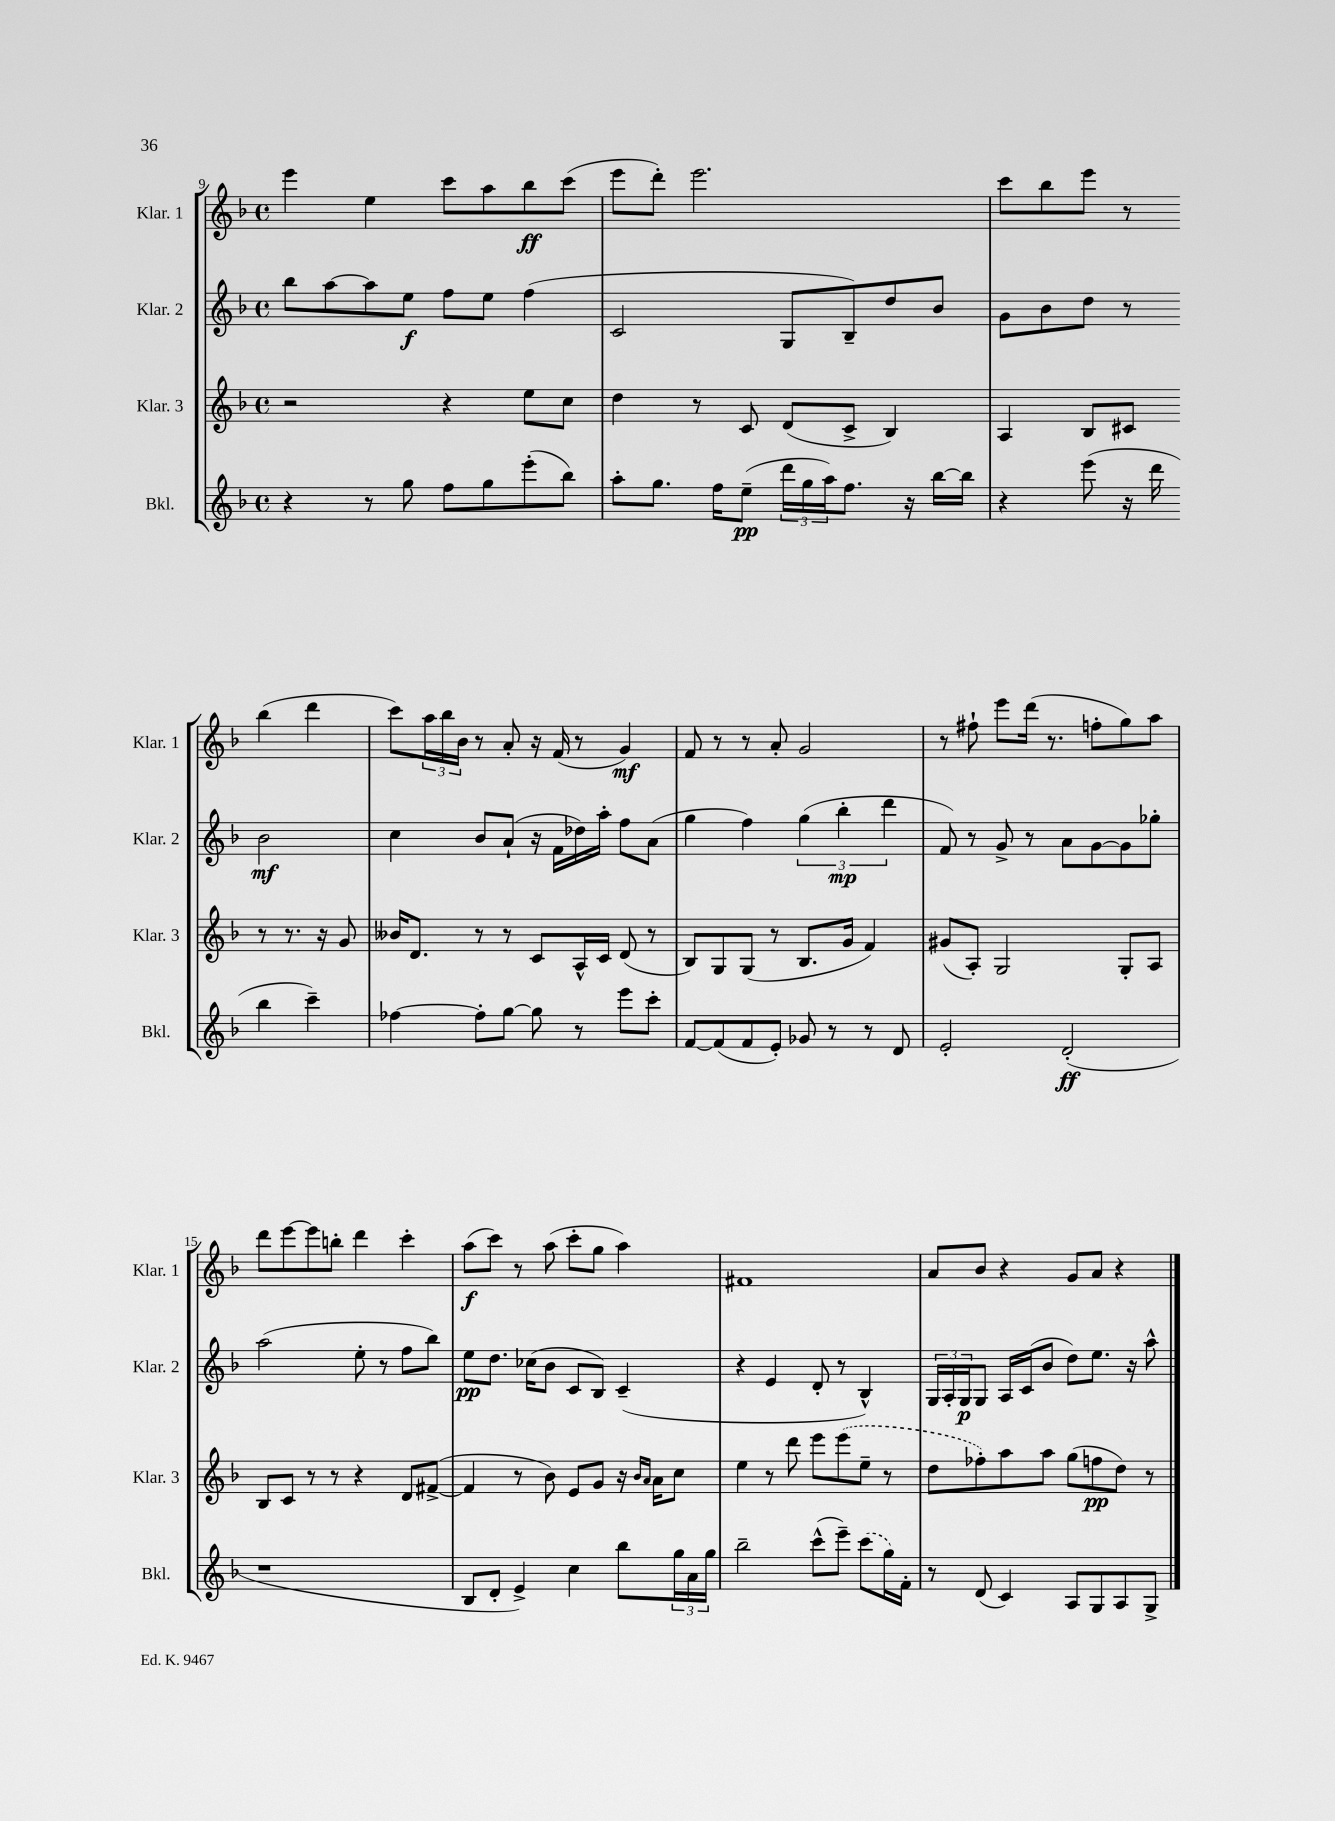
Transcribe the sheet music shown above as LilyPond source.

<<
\new StaffGroup <<
\new Staff = "s0" \with { instrumentName = "Klar. 1" shortInstrumentName = "Klar. 1" } {
    \clef treble \key f \major \defaultTimeSignature \time 4/4
    e'''4 e''4 c'''8 a''8 bes''8\ff c'''8( |
    e'''8 d'''8-.) e'''2. |
    c'''8 bes''8 e'''8 r8 bes''4( d'''4 |
    c'''8) \tuplet 3/2 { a''16 bes''16 bes'16 } r8 a'8-. r16 f'16( r8 g'4\mf) |
    f'8 r8 r8 a'8-. g'2 |
    r8 fis''8-! e'''8 d'''16( r8. f''8-. g''8) a''8 |
    d'''8 e'''8~ e'''8 b''8-. d'''4 c'''4-. |
    a''8\f( c'''8) r8 a''8( c'''8-. g''8 a''4) |
    fis'1 |
    a'8 bes'8 r4 g'8 a'8 r4 \bar "|." |
}
\new Staff = "s1" \with { instrumentName = "Klar. 2" shortInstrumentName = "Klar. 2" } {
    \clef treble \key f \major \defaultTimeSignature \time 4/4
    bes''8 a''8~ a''8 e''8\f f''8 e''8 f''4( |
    c'2 g8 bes8--) d''8 bes'8 |
    g'8 bes'8 d''8 r8 bes'2\mf |
    c''4 bes'8 a'8-!( r16 f'16 des''16) a''16-. f''8 a'8( |
    g''4 f''4) \tuplet 3/2 { g''4( bes''4-.\mp d'''4 } |
    f'8) r8 g'8-> r8 a'8 g'8~ g'8 ges''8-. |
    a''2( e''8-. r8 f''8 bes''8) |
    e''8\pp d''8. ces''16( bes'8 c'8 bes8) c'4--( |
    r4 e'4 d'8-. r8 bes4-^) |
    \tuplet 3/2 { g16 a16-. g16\p } g8 a16 c'16( bes'8 d''8) e''8. r16 a''8-^ \bar "|." |
}
\new Staff = "s2" \with { instrumentName = "Klar. 3" shortInstrumentName = "Klar. 3" } {
    \clef treble \key f \major \defaultTimeSignature \time 4/4
    r2 r4 e''8 c''8 |
    d''4 r8 c'8 d'8( c'8-> bes4) |
    a4 bes8 cis'8 r8 r8. r16 g'8 |
    beses'16 d'8. r8 r8 c'8 a16-^ c'16 d'8( r8 |
    bes8) g8 g8( r8 bes8. g'16 f'4) |
    gis'8( a8-.) g2 g8-. a8 |
    bes8 c'8 r8 r8 r4 d'8 fis'8~->( |
    fis'4 r8 bes'8) e'8 g'8 r16 \grace { bes'16 a'16 } a'16 c''8 |
    e''4 r8 d'''8 e'''8 \once \slurDashed e'''8( e''8-- r8 |
    d''8 fes''8-.) a''8 a''8 g''8( f''8\pp d''8) r8 \bar "|." |
}
\new Staff = "s3" \with { instrumentName = "Bkl." shortInstrumentName = "Bkl." } {
    \clef treble \key f \major \defaultTimeSignature \time 4/4
    r4 r8 g''8 f''8 g''8 e'''8-.( bes''8) |
    a''8-. g''8. f''16 e''8--\pp( \tuplet 3/2 { d'''16 g''16 a''16) } f''8. r16 bes''16~ bes''16 |
    r4 e'''8( r16 d'''16 bes''4 c'''4--) |
    fes''4~ fes''8-. g''8~ g''8 r8 e'''8 c'''8-. |
    f'8~ f'8( f'8 e'8-.) ges'8 r8 r8 d'8 |
    e'2-. d'2-.\ff( |
    r1 |
    bes8 d'8-. e'4->) c''4 bes''8 \tuplet 3/2 { g''16 a'16 g''16 } |
    bes''2-- c'''8-^( e'''8--) \once \slurDashed c'''8( g''16) f'16-. |
    r8 d'8( c'4) a8 g8 a8 g8-> \bar "|." |
}
>>
>>
\layout { \context { \Score currentBarNumber = #9 } }
